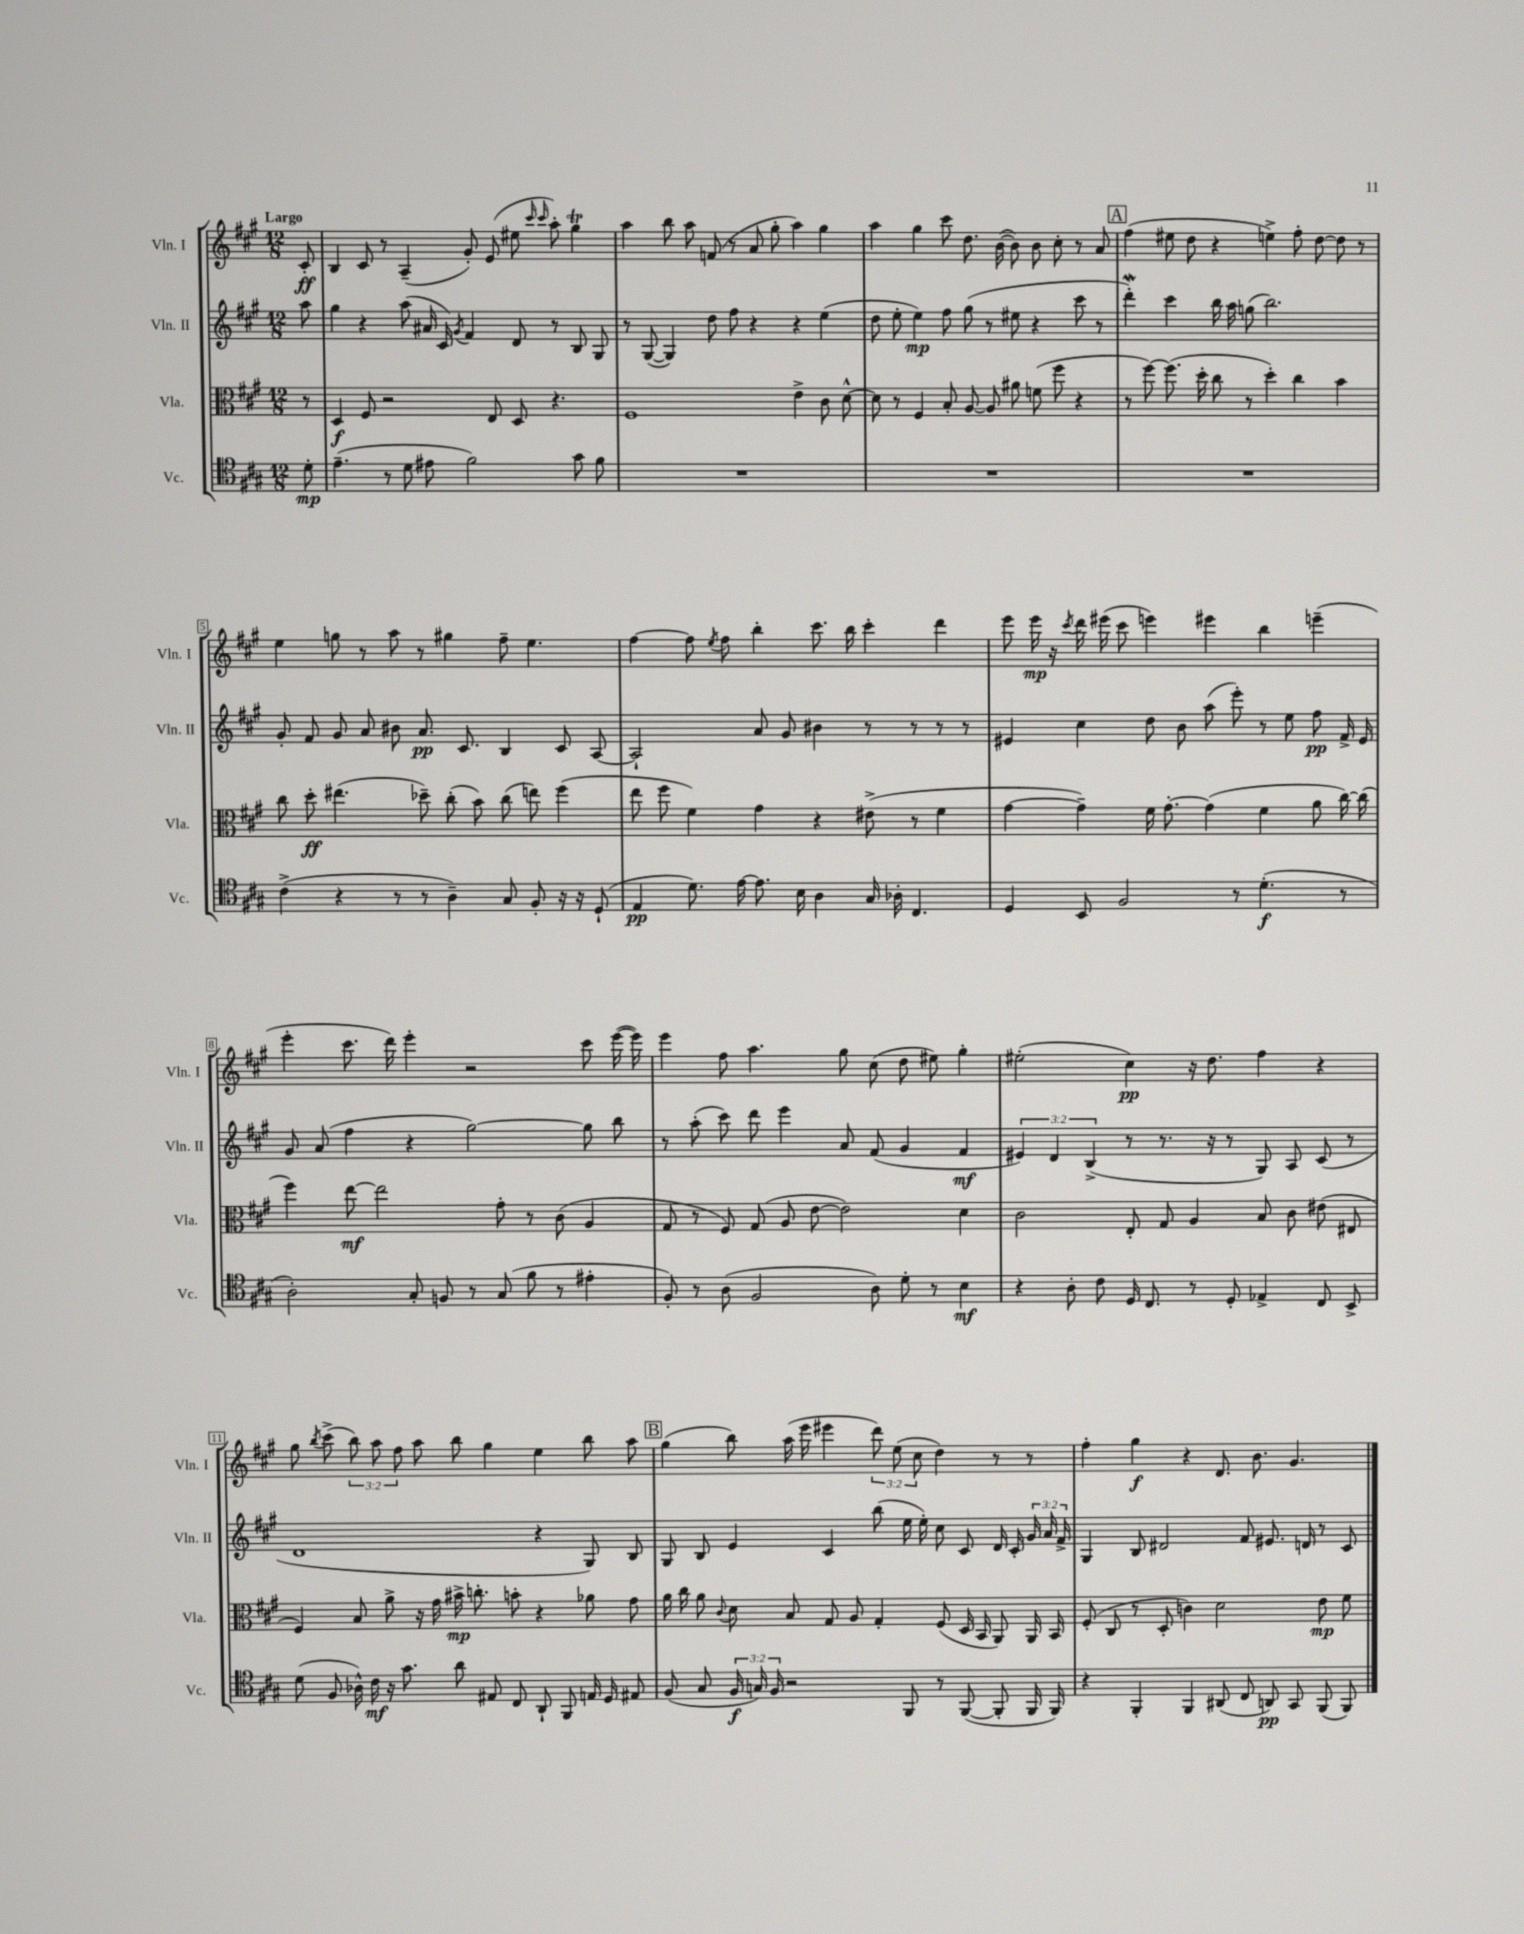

**kern	**kern	**kern	**kern
*staff4	*staff3	*staff2	*staff1
*clefC4	*clefC3	*clefG2	*clefG2
*k[f#c#g#]	*k[f#c#g#]	*k[f#c#g#]	*k[f#c#g#]
*M12/8	*M12/8	*M12/8	*M12/8
8d'	8r	8aa	8c#'
=	=	=	=
(4.e~	4D	4gg#	4B
.	8F#	4r	8c#
8r	2r	.	8r
8d	.	(8aa	(4A~
8e#	.	16a#	.
.	.	16c#)	.
.	.	8qg#	.
2f#)	.	4f#	8g#')
.	8E	.	(8e
.	8D	8d	8ee#
.	.	.	16qqccc#
.	.	.	16qqccc#
.	4.r	8r	8aa')
8g#	.	8B	4gg#
8f#	.	8G#	.
=	=	=	=
1.r	1F#	8r	4aa
.	.	([8G#	.
.	.	4G#])	8bb
.	.	.	8aa
.	.	8dd	(8f
.	.	8ff#	8r
.	.	4r	8a
.	.	.	8gg#'
.	4e^	4r	4aa)
.	8c#	(4ee	4gg#
.	[8d^^	.	.
=	=	=	=
1.r	8d]	8dd	4aa
.	8r	8ee'	.
.	4F#	4ee)	4gg#
.	8B'	8ff#	8ccc#
.	[8A	(8gg#	8.dd
.	8A]	8r	.
.	.	.	([16b
.	8a#	8ee#	8b])
.	(8f	4r	8b
.	8ff#	.	8cc#'
.	4r	8ccc#	8r
.	.	8r	8a
=	=	=	=
1.r	8r	4ddd')	(4ff#
.	[8ff#)	.	.
.	(8.ff#]	4ccc#	8ee#
.	.	.	8dd
.	16dd'	.	.
.	8cc#	16bb	4r
.	.	16aa	.
.	8r	(8gg	.
.	4dd')	2.bb)	4ee^)
.	4cc#	.	8ff#'
.	.	.	[8dd
.	4b	.	8dd]
.	.	.	8r
=	=	=	=
(4c#^	8cc#	8g#'	4ee
.	8dd'	8f#	.
4r	(4.ee#	8g#	8gg
.	.	8a	8r
8r	.	8b#	8aa
8r	8dd-~)	8.a	8r
4A~)	(8cc#'	.	4gg#
.	.	8.c#	.
.	8b)	.	.
8G#	(8cc#	4B	8ff#~
8F#'	8ee)	.	4.ee
16r	(4ff#	8c#	.
16r	.	.	.
(8D`	.	[8A	.
=	=	=	=
4E	8ee	2A`]	[4ff#
.	8ff#	.	.
8.d)	4f#)	.	8ff#]
.	.	.	8qee
.	.	.	8ff#
[16e	.	.	.
8.e]	4g#	8a	4bb'
.	.	8g#	.
16B	.	.	.
4A	4r	4b#	8.ccc#
.	.	.	16bb
16G#	(8e#^	8r	4ccc#'
16A-'	.	.	.
4.C#	8r	8r	.
.	4f#	8r	4ddd
.	.	8r	.
=	=	=	=
4D	[4g#	4e#	8eee
.	.	.	16eee
.	.	.	16r
.	.	.	8qccc#
8BB	4g#~])	4cc#	16ddd
.	.	.	(16eee#
2F#	.	.	8ccc#
.	16f#	8dd	4eee)
.	[8.g#'	.	.
.	.	8b	.
.	(4g#]	(8aa	4eee#
8r	.	8eee')	.
(4.d'	4f#	8r	4bb
.	.	8ee	.
.	8a	8ff#	(4eee~
8r	[16cc#)	16f#^	.
.	(16cc#]	16e#	.
=	=	=	=
2A')	4ff#)	8g#	4eee'
.	.	(8a	.
.	[8ee	4ff#	8.ccc#
.	2ee]	.	.
.	.	.	16ddd)
8G#'	.	4r	4eee'
8F	.	.	.
8r	.	[2gg#)	2r
(8G#	8g#'	.	.
8f#	8r	.	.
8r	(8c#	.	.
4e#'	4A	8gg#]	8ccc#
.	.	8bb	([16eee
.	.	.	16eee])
=	=	=	=
8F#')	8G#	8r	4eee
8r	8r	(8aa'	.
(8A	8F#)	8ccc#)	8ff#
2F#	(8G#	8ddd	4.aa
.	8A	4eee	.
.	[8e	.	.
.	2e])	8a	8gg#
8A)	.	(8f#	(8cc#
8d'	.	4g#	8dd
8r	.	.	8ee#)
4B	4d	4f#	4gg#'
=	=	=	=
4r	2c#	6e#)	(2ee#'
.	.	6d	.
8A'	.	.	.
.	.	(6B^	.
8c#	.	.	.
16D	8E'	8r	4cc#)
8.C#	.	.	.
.	8G#	8.r	.
8r	4A	.	16r
.	.	16r	8.dd
8D'	.	8r	.
4E-^	8B	8G#)	4ff#
.	8c#	8A	.
8C#	(8e#	(8c#	4r
8BB^	8E#	8r	.
=	=	=	=
(8d	4F#)	1d	8gg#
.	.	.	8qbb
8F#	.	.	(8ccc#^
16A-^^)	8B	.	12bb)
16c#	.	.	.
.	.	.	12aa
16r	8a^	.	.
.	.	.	12ff#
8.g#	.	.	.
.	16r	.	8aa
.	16g#	.	.
8a	16b#^	.	8bb
.	8.cc'	.	.
8E#	.	.	4gg#
8C#	8b'	.	.
8AA`	4r	4r	4ee
8FF#	.	.	.
16E	8a-	8G#)	8bb
16D	.	.	.
8E#	8g#	8B	8aa
=	=	=	=
(8F#	16a	8G#	(4gg#
.	16cc#	.	.
8G#	8a	8B	.
.	8qqc#	.	.
24F#	8d	4e	8bb)
24G)	.	.	.
24F#	.	.	.
2r	8B	.	(16aa
.	.	.	16eee
.	8G#	4c#	4eee#
.	8A	.	.
.	4G#'	(8bb	12ddd)
.	.	.	(12ee
8FF#	.	16ee	.
.	.	.	12cc#
.	.	16ee')	.
8r	(8F#	8cc#	4dd)
([8FF#	16D	8c#	.
.	16BB	.	.
8FF#']	8AA)	16d	8r
.	.	16c#'	.
16FF#	16AA	24g#	8r
.	.	24a	.
16FF#)	16BB	.	.
.	.	24f#^	.
=	=	=	=
4r	(8F#'	4G#	4ff#'
.	8C#	.	.
4FF#'	8r	8B	4gg#
.	8D'	2d#	.
4FF#	4c)	.	4r
(8AA#	2d	.	8.d
8C#	.	8f#	.
.	.	.	8.b
8AA)	.	8.e#	.
8GG#	.	.	4.g#
.	.	16d	.
(8FF#	8e	8r	.
8FF#)	8f#	8c#	.
==	==	==	==
*-	*-	*-	*-
